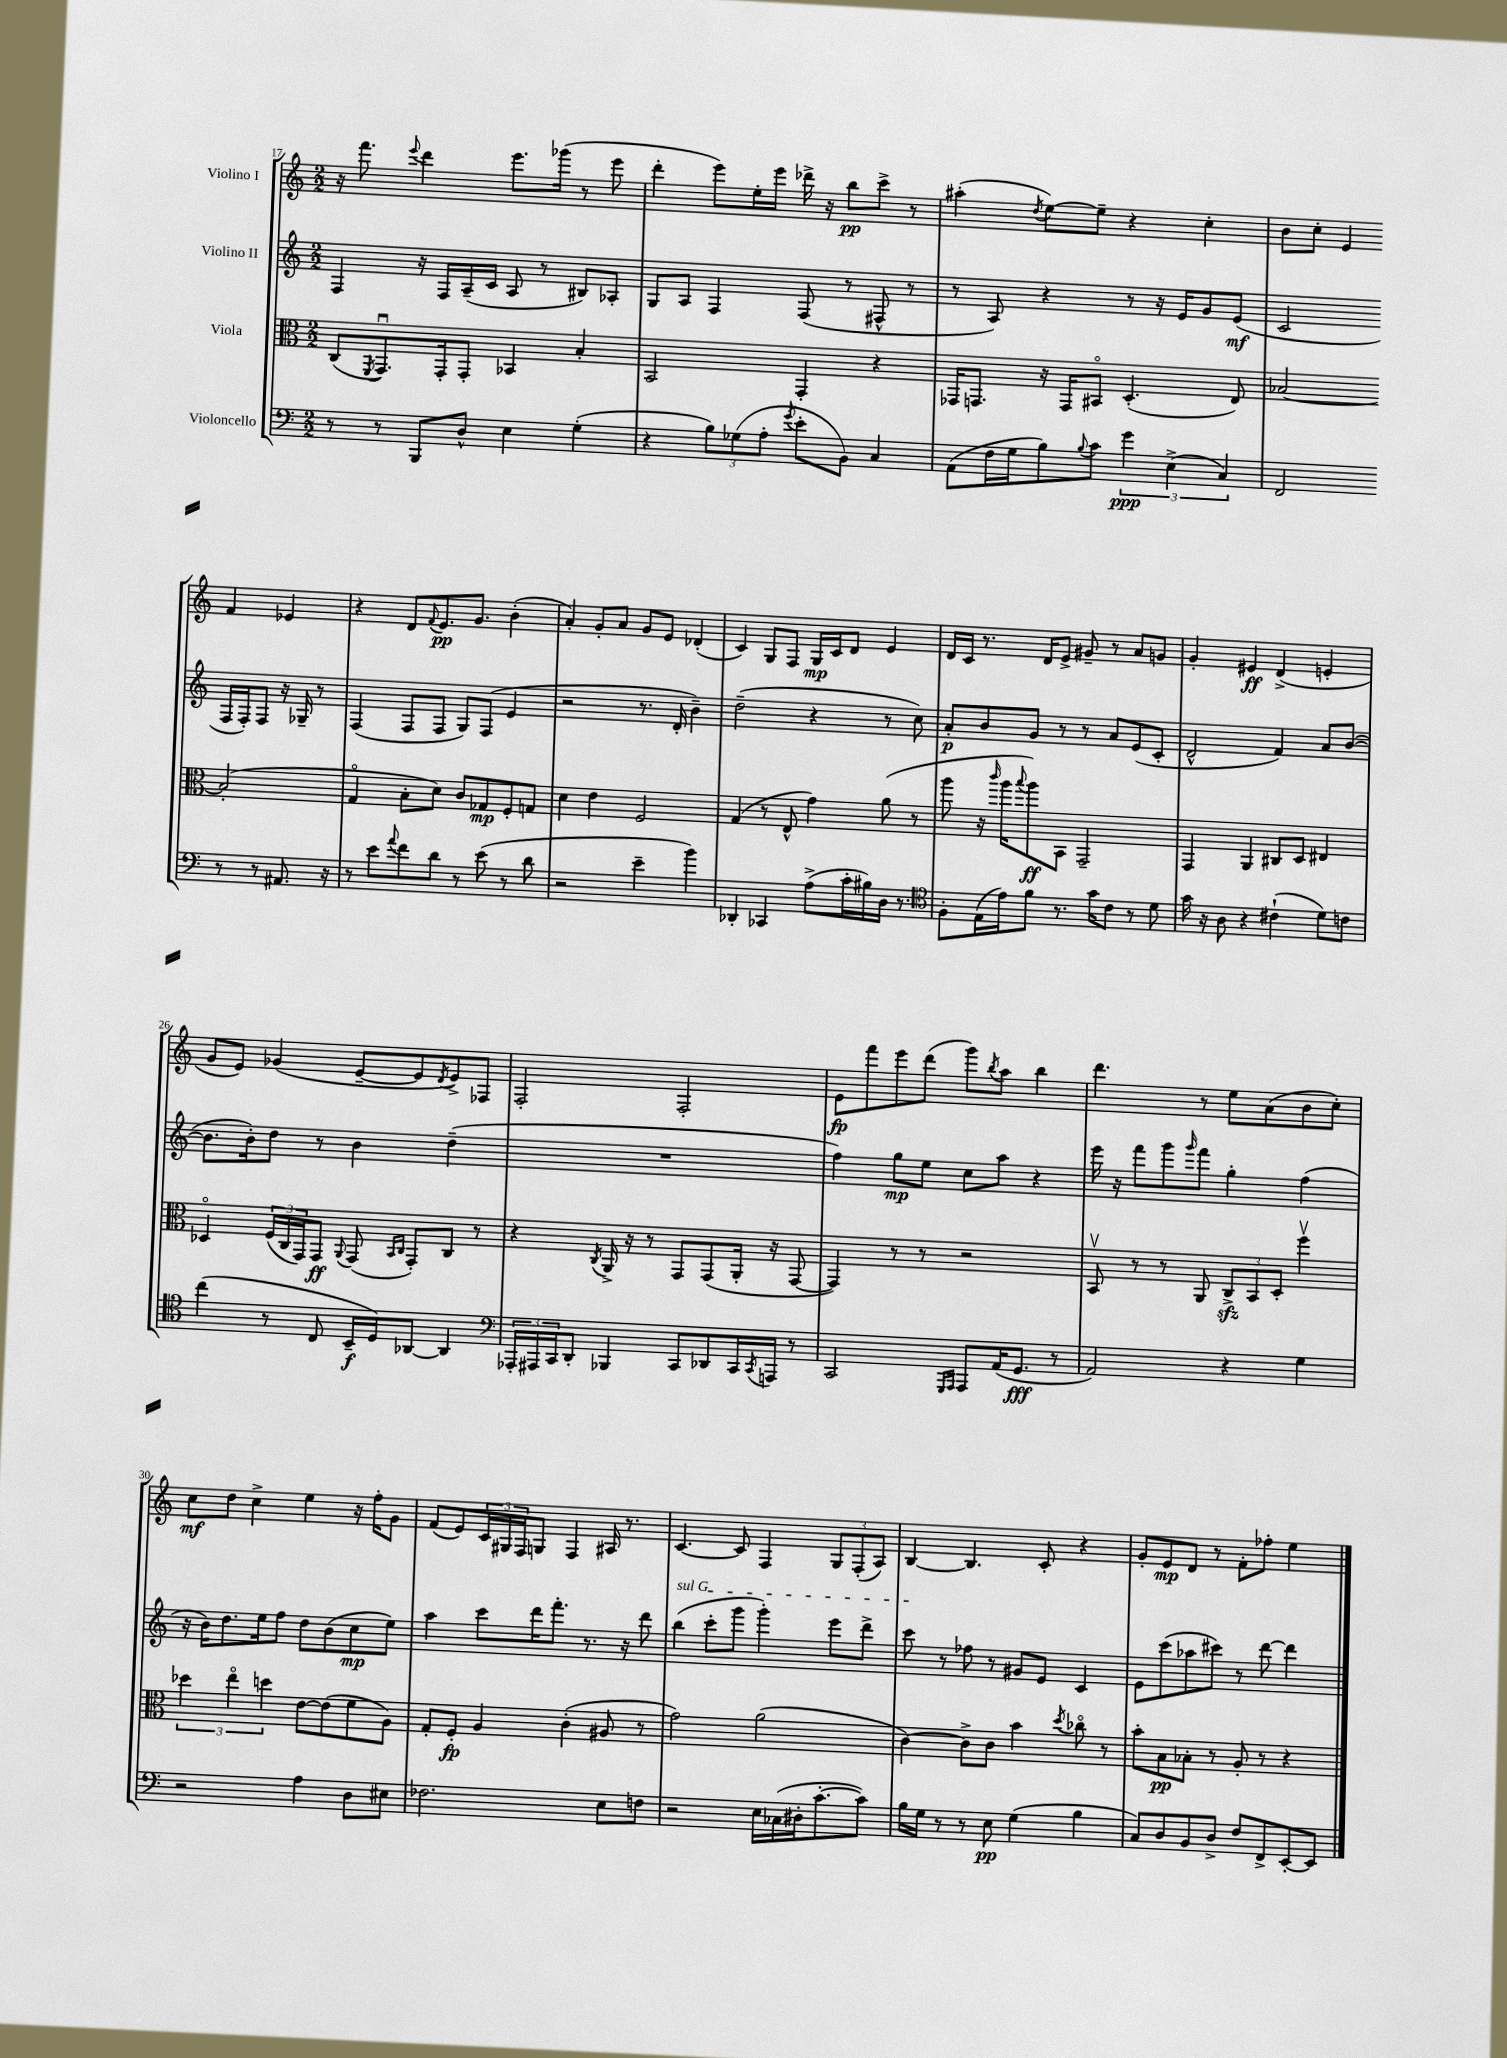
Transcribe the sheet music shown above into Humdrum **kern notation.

**kern	**kern	**kern	**kern
*staff4	*staff3	*staff2	*staff1
*clefF4	*clefC3	*clefG2	*clefG2
*k[]	*k[]	*k[]	*k[]
*M2/2	*M2/2	*M2/2	*M2/2
8r	(8C/L	4F/	16r
.	.	.	8.fff\
.	8qFF/	.	.
8r	8.GGu/)	.	.
.	.	.	8qqeee/
8BBB/L	.	16r	4ddd\
.	16GG'/k	16F/LL	.
8D^^/J	8GG'/J	(16A~/	.
.	.	16c/JJ	.
4E\	4BB-/	8A/	8.eee\L
.	.	8r	.
.	.	.	(16ggg-\Jk
(4G'\	4B'/	8B#/L)	8r
.	.	8A-'/J	8eee\
=	=	=	=
4r	2BB/	8G/L	4ddd'\
.	.	8A/J	.
12B\L)	.	4F/	8eee\L)
(12G-\	.	.	.
.	.	.	16ee'\L
12A'\J	.	.	.
.	.	.	16eee\JJ
8qg/	.	.	.
8e'\L	4GG'/	(8F/	16ddd-^\
.	.	.	16r
8BB\J)	.	8r	8bb\L
4C/	4r	8F#^^/	8ccc^\J
.	.	8r	8r
=	=	=	=
(8AA\L	16GG-/LK	8r	(4aa#'\
.	8.GG/J	.	.
16F\L	.	8A/)	.
16G\J	.	.	.
.	.	.	8qdd/
8B\)	16r	4r	[8ee\L)
.	16GG/LK	.	.
8qqB/	.	.	.
8c\J	8BB#o/J	.	8ee~\]J
6g\	(4.D'/	8r	4r
.	.	16r	.
(6E^\	.	.	.
.	.	16e/LK	.
.	.	8g/	4cc'\
6C/)	.	.	.
.	8E/)	(8e/J	.
=	=	=	=
2FF/	[2B-/	2c/	8b\L
.	.	.	8cc'\J
.	.	.	4e/
8r	(2B-'/]	16F/LL	4f/
.	.	16F'/J)	.
8r	.	8F/J	.
8.AA#/	.	16r	4e-/
.	.	16G-~/	.
.	.	8r	.
16r	.	.	.
=	=	=	=
8r	4Go/	(4F/	4r
8e\L	.	.	.
8qqa/	.	.	.
8f\	8B'\L	8F/L	8d/L
.	.	.	8qqf/
8d\J	8d\J)	8F/J	8.e/
8r	8c/L	8G/L)	.
.	.	.	8.g/J
(8e\	8G-/	(8F/J	.
8r	8F'/	4e/	(4b'\
8d\	8G/J	.	.
=	=	=	=
2r	4d\	2r	4a'/)
.	4e\	.	8g'/L
.	.	.	8a/J
4e~\	2F/	8.r	8g/L
.	.	.	8e/J
.	.	16d'/	.
4b\)	.	4b~\)	(4d-'/
=	=	=	=
4DD-'/	(4G/	(2dd~\	4c/)
4CC-/	8r	.	8G/L
.	8E^^/	.	8F/J
(8A^\L	4g\)	4r	16G/LL
.	.	.	16c/J
16c'\L	.	.	8d/J
16B#\)	.	.	.
16D\JJ	(8a\	8r	4e/
8.r	.	.	.
.	8r	8cc\)	.
=	=	=	=
*clefC4	*	*	*
8F'\L	8aa\	8a'/L	16d/LL
.	.	.	16c/JJ
(16E\L	16r	8b/	8.r
.	16qqccc/	.	.
16e\J)	16aa\LK	.	.
.	8qqbb/	.	.
8f\J	8aa\)	8g/J	.
.	.	.	16d/LK
8.r	8BB\J	8r	8e^/J
.	2GG~/	8r	8g#~/
16g\LK	.	.	.
8c\J	.	8a/L	8r
8r	.	(8e/	8a/L
8d\	.	8c'/J	8g/J
=	=	=	=
16g\	4GG/	2d^^/	4g'/
16r	.	.	.
8A\	.	.	.
4r	4AA/	.	4e#/
(4c#`\	8C#/L	4f/)	(4d^/
.	8D/J	.	.
8d\L)	4E#/	8a/L	4e'/
8c\J	.	([8b/J	.
=	=	=	=
(4cc\	4D-o/	8.b\]L	8g/L
.	.	.	8e/J)
.	.	16b'\k)	.
8r	(24F/LL	8dd\J	(4g-/
.	24C/	.	.
.	24GG/J)	.	.
8C/	8GG/J	8r	.
.	8qqAA/	.	.
16BB~/LL	(8GG/	4b\	[8e~/L
16D/J)	.	.	.
.	16qqBB/LL	.	.
.	16qqC/JJ	.	.
[8AA-/J	8GG'/L)	.	8e/]
.	.	.	8qd/
4AA-/]	8C/J	(4dd~\	8e^/)
.	8r	.	8F-/J
=	=	=	=
*clefF4	*	*	*
24AAA-'/LL	4r	1r	2F'/
24AAA#/	.	.	.
24CC/J	.	.	.
8DD'/J	.	.	.
.	8qC/	.	.
4BBB-/	16AA^/	.	.
.	16r	.	.
.	8r	.	.
8CC/L	8GG/L	.	2F'/
8DD-/	(8GG/	.	.
16CC/L	16AA'/Jk	.	.
8qCC/	.	.	.
16AAA/JJ	16r	.	.
8r	[8GG/	.	.
=	=	=	=
2CC/	4GG/])	4ff\)	8e\L
.	.	.	8fff\
.	8r	8gg\L	8eee\
.	8r	8ee\J	(8ddd\J
16qqGGG/LL	.	.	.
16qqAAA/JJ	.	.	.
8AAA/L	2r	8cc\L	8ggg\L)
.	.	.	8qbb/
(16AA/K	.	8aa\J	8aa\J
8.GG/J	.	.	.
.	.	4r	4bb\
8r	.	.	.
=	=	=	=
2AA/)	8BBv/	16eee\	4.ddd\
.	.	16r	.
.	8r	8fff\L	.
.	8r	8ggg\	.
.	.	16qqggg/	.
.	8AA/	8fff\J	8r
4r	12C^/L	4gg'\	8ee\L
.	12BB/	.	.
.	.	.	(8a\
.	12D'/J	.	.
4G\	4ffv\	(4ff\	8b\
.	.	.	8cc'\J)
=	=	=	=
2r	6dd-\	16r	8cc\L
.	.	16b\LK)	.
.	.	8.dd\	8dd\J
.	6eeo\	.	.
.	.	.	4cc^\
.	.	16ee\k	.
.	6dd\	.	.
.	.	8ff\J	.
4A\	[8e\L	8dd\L	4ee\
.	(8e\]	(8b\	.
8D\L	8f\	8cc\	16r
.	.	.	16ff'\LK
8E#\J	8A\J)	8ee\J)	8g\J
=	=	=	=
2.F-\	8G'/L	4aa\	(8f/L
.	8F'/J	.	8e/)
.	4A/	8ccc\L	24c/L
.	.	.	24G#/
.	.	.	24F/J
.	.	16ddd\K	8G/J
.	.	8.fff'\J	.
.	(4c'\	.	4F/
.	.	8.r	.
8E\L	8A#/	.	16A#/
.	.	16r	8.r
8F\J	8r	8ddd\	.
=	=	=	=
2r	2g\)	(4bb\	[4.c/
.	.	8ccc'\L	.
.	.	8ggg\J	8c/]
16E\LL	(2a\	4ggg'\)	4F/
(16C-\	.	.	.
16D#'\J	.	.	.
[8.c'\	.	.	.
.	.	8eee\L	12G/L
.	.	.	(12F'/
8c\]J)	.	8ddd^\J	.
.	.	.	12A/J)
=	=	=	=
16B\LL	[4c\)	8ccc\	[4B/
16G\JJ	.	.	.
8r	.	8r	.
8r	8c^\]L	8ff-\	4.B/]
8E\	8c\J	8r	.
(4G\	4b\	8g#/L	.
.	.	8e/J	8c'/
.	8qdd/	.	.
4B\	8cc-o\	4c/	4r
.	8r	.	.
=	=	=	=
8C/L)	8b'\L	8e\L	8g'/L
8D/	8B\	(8ccc\	8e/
8BB/	8B-'\J	8aa-\	8d/J
8D^/J	8r	8ccc#\J)	8r
8F/L	8A'/	8r	8f'\L
8FF^/	8r	[8ddd\	8ff-'\J
[8EE'/	4r	4ddd\]	4ee\
8EE/]J	.	.	.
==	==	==	==
*-	*-	*-	*-
